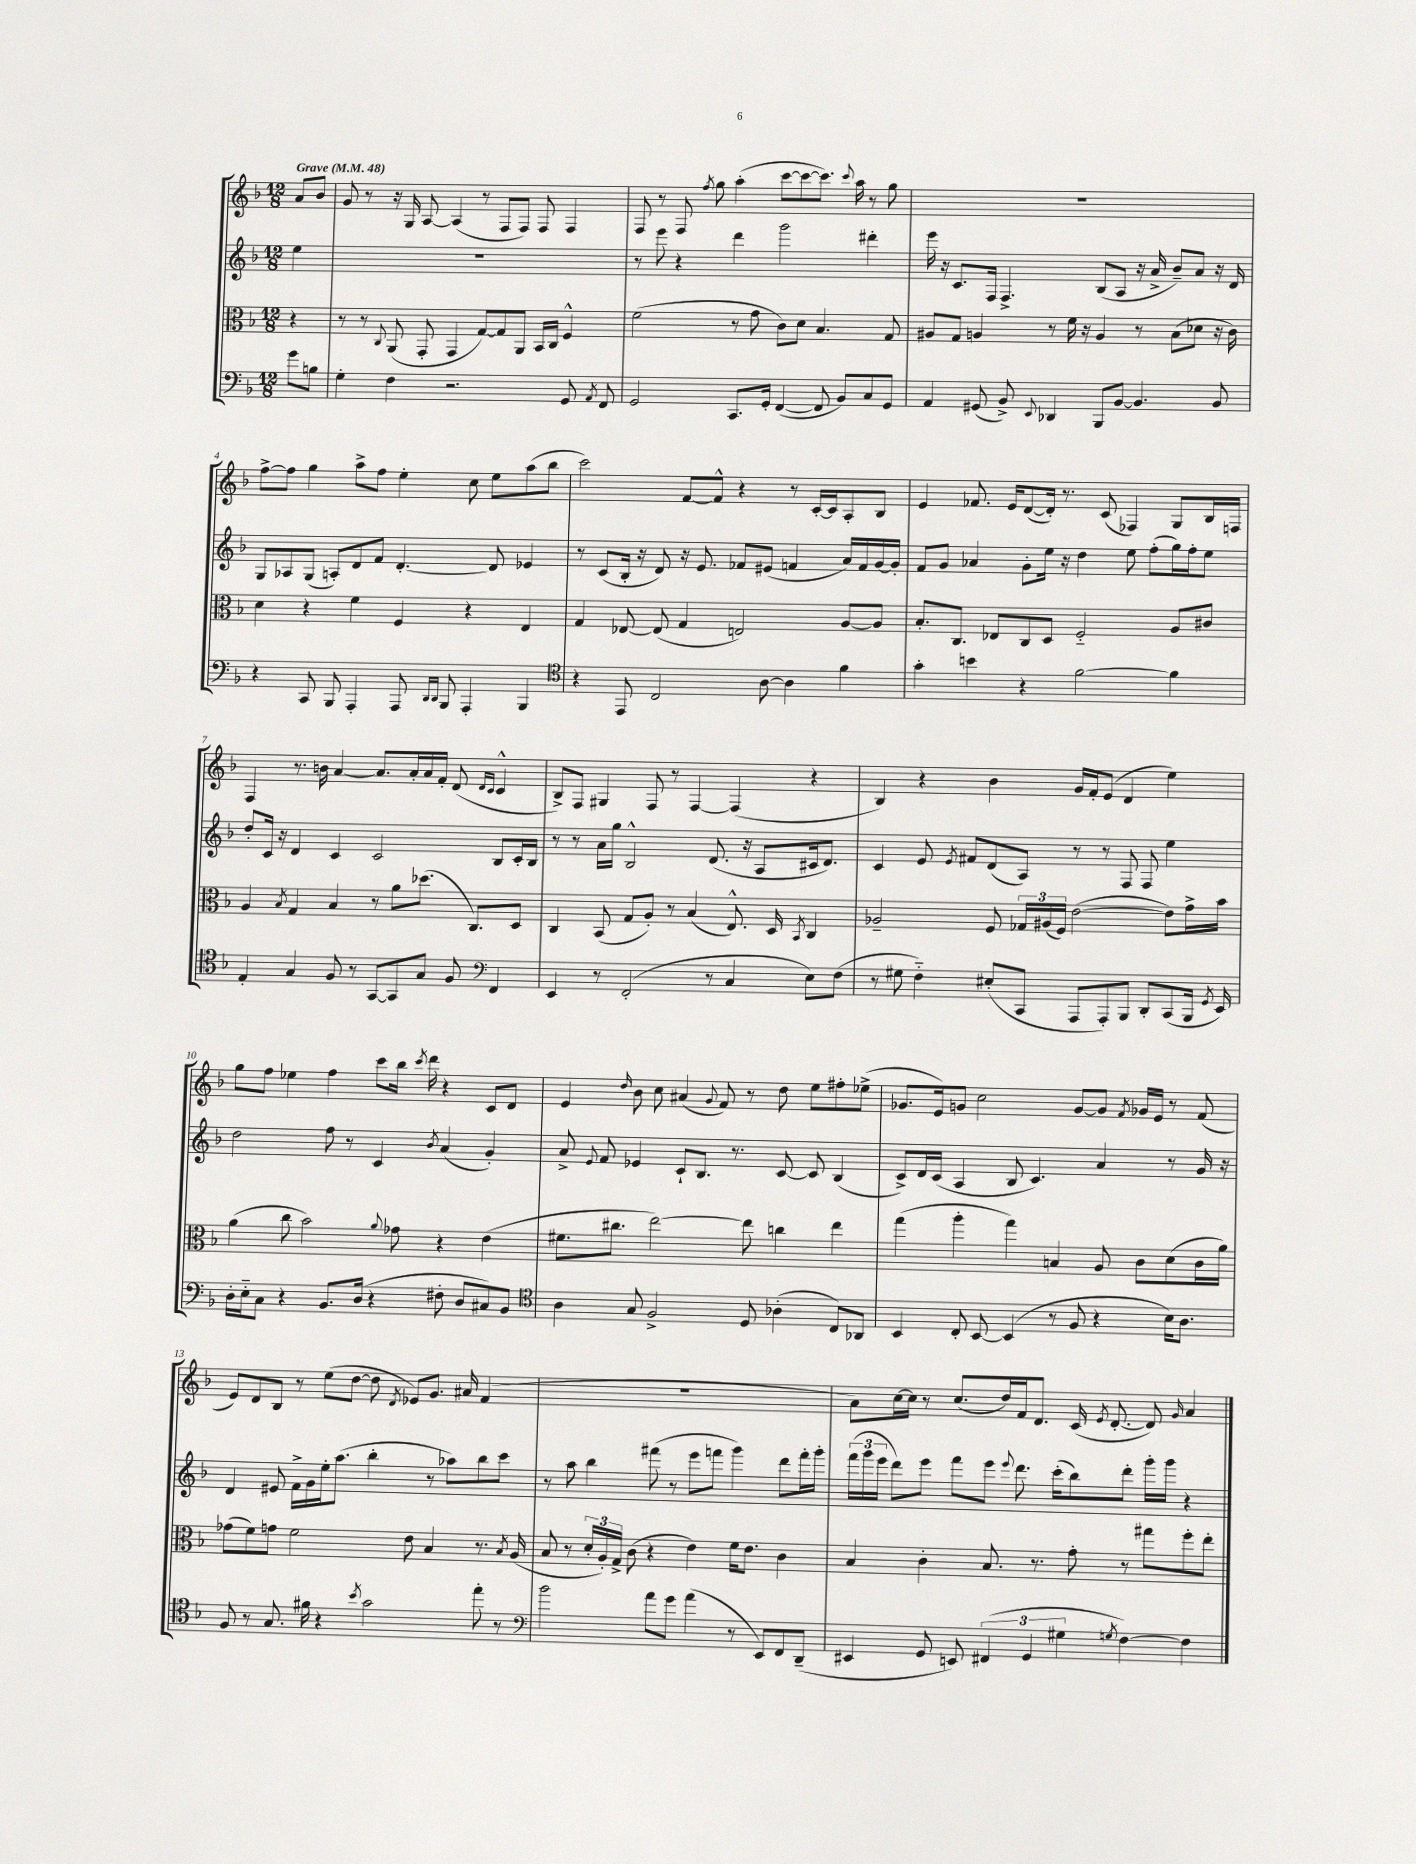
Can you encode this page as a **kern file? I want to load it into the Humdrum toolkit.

**kern	**kern	**kern	**kern
*part4	*part3	*part2	*part1
*staff4	*staff3	*staff2	*staff1
*clefF4	*clefC3	*clefG2	*clefG2
*k[b-]	*k[b-]	*k[b-]	*k[b-]
*M12/8	*M12/8	*M12/8	*M12/8
*MM48	*MM48	*MM48	*MM48
=	=	=	=
!	!	!	!LO:TX:a:B:t=Grave
8g\L	4r	4ee\	8a/L
8Bn\J	.	.	8b-/J
=1	=1	=1	=1
4G'\	8r	1.r	8g/
.	8r	.	8r
.	8qqC/	.	.
4F\	(8AA/	.	16r
.	.	.	16G/
.	8GG'/	.	[8A/
2.r	4GG/	.	(4A/]
.	[8G/L)	.	8r
.	8G/]	.	8F/L
.	8AA/J	.	8F/J)
.	16BB-/LL	.	8F/
.	16C/JJ	.	.
8GG/	4F^^/	.	4F/
8qAA/	.	.	.
8FF/	.	.	.
=2	=2	=2	=2
2GG/	(2f\	8r	8F/
.	.	8eee\	8r
.	.	4r	8F/
.	.	.	8qff/
.	.	.	8gg\
8.CC/L	8r	4ddd\	(4aa'\
.	8g\	.	.
16GG'/Jk	.	.	.
([4FF/	8c\L)	2ggg\	[8ccc\L
.	8d\J	.	8ccc\_
8FF/]	4.B-/	.	8.ccc\J])
8BB-/L)	.	.	.
.	.	.	8qqccc/
.	.	.	16aa\
8C/	.	4ddd#X'\	8r
8GG/J	8G/	.	8gg\
=3	=3	=3	=3
4AA/	8A#X/L	16eee\	1.r
.	.	16r	.
.	8G/J	8.c/L	.
(8GG#X/	4An/	.	.
.	.	16F/Jk	.
8BB-^/)	.	4.F^/	.
8qqEE/	.	.	.
4DD-X/	8r	.	.
.	16f\	.	.
.	16r	.	.
8BBB-/L	4A/	(8B-/L	.
[8BB-/J	.	8A/J	.
4.BB-/]	8r	16r	.
.	.	16a^/	.
.	(8B-\L	8b-~/L)	.
.	8d-X\J	8a/J	.
8BB-/	16r	16r	.
.	16c\)	16d/	.
!!LO:LB:g=z
=4	=4	=4	=4
4r	4d\	8G/L	[8ff^\L
.	.	8A-X/	8ff\J]
8CC/	4r	(8G/J	4gg\
8BBB-/	.	8An'/L)	.
4AAA'/	4f\	8d/	8aa^\L
.	.	8f/J	8ff\J
8AAA/	4F/	[4.d'/	4ee'\
16qqDD/LL	.	.	.
16qqDD/JJ	.	.	.
8BBB-/	.	.	.
4AAA'/	4r	.	8cc\
.	.	8d/]	8ee\L
4BBB-/	4E/	4e-X/	(8aa\
.	.	.	8bb-\J
=5	=5	=5	=5
*clefC4	*	*	*
4r	4G/	8r	2ccc\)
.	.	(8c/L	.
8EE/	[8E-X/	16B-'/Jk	.
.	.	16r	.
2C/	(8E-/]	8d/)	.
.	4G/	16r	[8f/L
.	.	8.e/	.
.	.	.	8f^^/J]
.	2En/)	8f-X/L	4r
[8A\	.	(8e#X/J	.
4A\]	.	4fn/	8r
.	.	.	[16c'/LL
.	.	.	16c/J]
4f\	[8A/L	16a/LL)	8A'/
.	.	16f/	.
.	8A/J]	[16g/	8B-/J
.	.	16g'/JJ]	.
=6	=6	=6	=6
4g'\	8.B-'/L	8f/L	4e/
.	.	8g/J	.
.	8.C/J	.	.
4bn\	.	4a-X/	8.f-X/
.	8E-X/L	.	.
.	.	.	16e/KL
4r	8C/	8g'\L	([8d/
.	8D/J	16ee\Jk	16d'/Jk])
.	.	16r	8.r
[2f\	2F/	4dd\	.
.	.	.	(8c/
.	.	8ee\	4F-X/)
.	.	(8ff'\L	.
4f\]	8A/L	16gg\L)	8G/L
.	.	16ff'\J	.
.	8c#X/J	8ee\J	16B-/L
.	.	.	16Fn/JJ
!!LO:LB:g=z
=7	=7	=7	=7
4E'/	4A/	8dd'/L	4F/
.	.	16c/Jk	.
.	.	16r	.
.	8qB-/	.	.
4G/	4G/	4d/	8.r
.	.	.	16bn\
8F/	4B-/	4c/	[4a/
8r	.	.	.
[8GG/L	8r	2c/	8.a/L]
8GG/]	8a\L	.	.
.	.	.	16a'/L
8G/J	(8.dd-X\J	.	16a/
.	.	.	16f'/JJ
8F/	.	.	(8d/
.	8.C/L)	.	.
*clefF4	*	*	*
.	.	.	16qqd/LL
.	.	.	16qqc/JJ
4FF/	.	8B-/L	4c^^/
.	8D/J	16c'/L	.
.	.	16B-/JJ	.
=8	=8	=8	=8
4EE/	4C/	8r	8B-^/L)
.	.	8r	8F/J
8r	(8BB-/	16a\LL	4G#X/
.	.	16gg\JJ	.
(2FF'/	8G/L	2B-^^/	.
.	8A'/J)	.	8F/
.	8r	.	8r
.	(4B-/	.	[4F/
8r	.	(8.d/	.
4C/	8.E^^/)	.	(4F/]
.	.	16r	.
.	.	8A/L	.
.	16D/	.	.
.	8qBB-/	.	.
8E\L)	4C/	16c#X/k	4r
.	.	8.d/J)	.
(8F\J	.	.	.
=9	=9	=9	=9
8r	2A-X~/	4c/	4B-/)
8G#X\	.	.	.
4F\)	.	8e/	4r
.	.	8qe/	.
.	.	8f#X/L	.
(8E#X'/L	8F/	(8d/	4b-\
8CC/J	24G-X/LL	8A/J)	.
.	(24A#X/	.	.
.	24F/JJ)	.	.
8AAA/L	([2e\	8r	16g/LL
.	.	.	16f'/J
8AAA'/)	.	8r	(8e/J
8BBB-/J	.	8F/	4d/
8DD'/L	.	8F/	.
(8CC/	8e\L])	4ee\	4ee\)
16BBB-/Jk	16g^\L	.	.
8qGG/	.	.	.
16EE/)	16b-\JJ	.	.
!!LO:LB:g=z
=10	=10	=10	=10
16D'\LL	(4a\	2dd\	8gg\L
16E\J	.	.	.
8C\J	.	.	8ff\J
4r	8cc\	.	4ee-X\
.	2b-\)	.	.
8.BB-/L	.	8ff\	4ff\
.	.	8r	.
(16D/Jk	.	.	.
4r	.	4c/	8ccc\L
.	8qqa/	.	.
.	8g-X\	.	16bb-\Jk
.	.	.	8qccc/
.	.	.	16ddd\
.	.	8qb-/	.
8F#X'\	4r	(4a/	4r
8D/L	.	.	.
8C#X/)	(4e\	4g'/)	8c/L
8BB-/J	.	.	8d/J
=11	=11	=11	=11
*clefC4	*	*	*
4A\	8.f#X\L	8a^/	4e/
.	.	8qqe/	.
.	.	8f/	.
.	8.cc#X\J	.	.
.	.	.	16qqdd/
8G/	.	4e-X/	8b-\
2F^/	[2ee\)	.	8cc\
.	.	8c`/L	(4a#X/
.	.	8.B-/J	.
.	.	.	8qqg/
.	.	.	8f/)
.	.	8.r	.
8D/	8ee\]	.	8r
(4A-X'\	4ccn\	[8c/	8dd\
.	.	8c/]	8ee\L
8C/L)	4ee\	(4B-/	8ff#X'\
8AA-X/J	.	.	(8ee-X^\J
=12	=12	=12	=12
4BB-/	(4gg\	8c^/L)	8.g-X/L
.	.	16d/L	.
.	.	(16c/JJ	16e/k)
8C'/	4aa'\	4A/	8gn/J
[8BB-/	.	.	2cc\
(4BB-/]	4gg\)	8B-/	.
.	.	4.c/)	.
8r	4Bn/	.	.
8F/	.	.	[8g/L
4r	8A/	4a/	8g/J]
.	.	.	8qf/
.	8c\L	.	16g-X/LL
.	.	.	16e/JJ
16B-\KL)	(8d\	8r	8r
8.A\J	.	.	.
.	16c\L	16g/	(8f/
.	16a\JJ)	16r	.
!!LO:LB:g=z
=13	=13	=13	=13
8F/	(8g-X\L	4d/	8e/L)
8r	8f\)	.	8d/
8.G/	8gn\J	8e#X/	8B-/J
.	2f\	16f^\LL	8r
16f#X\	.	16g\	.
4r	.	16ee'\J	(8ee\L
.	.	(8.aa\J	.
.	.	.	[8dd\J
8qb-/	.	.	.
2g\	.	4bb-'\	8dd\]
.	.	.	8qd/
.	8e\	.	8e-X/L)
.	4B-/	8r	8.g/J
.	.	8aa-X\L)	.
.	.	.	16a#X/
8ee'\	8.r	8bb-\	(4f/
8r	.	8ccc\J	.
.	8qB-/	.	.
.	(16A/	.	.
=14	=14	=14	=14
*clefF4	*	*	*
2b-\	8B-/	8r	1.r
.	8r	8aa\	.
.	24d'/LL	4bb-\	.
.	24A'/)	.	.
.	24G^/JJ	.	.
.	(8c\	.	.
8a\L	4r	(8fff#X\	.
8g\J	.	8r	.
(4a\	4e\)	8eee\L	.
.	.	8fffn\J	.
8r	16f\KL	4ggg\)	.
.	8.e\J	.	.
8EE/L)	.	.	.
8FF/	4c\	8ddd\L	.
(8DD~/J	.	16fff'\L	.
.	.	16ggg'\JJ	.
=15	=15	=15	=15
4EE#X/	4B-/	(24fff\LL	8a\L)
.	.	24ggg\	.
.	.	24eee\JJ	.
.	.	8ddd\L)	[16cc\L
.	.	.	16cc\JJ]
8GG/	4c'\	8eee\J	8r
8EEn/)	.	8fff\L	(8.cc/L
(6FF#X/	8.B-/	8eee\J	.
.	.	.	16dd/L)
.	.	8qqeee/	.
.	.	8.ddd\	16f/J
6GG/	.	.	.
.	8.r	.	8.d/J
.	.	(16ccc'\KL	.
6G#X\	.	.	.
.	8g'\	8bb-\)	(16c/
.	.	.	8qe/
.	.	.	[8.d'/
8qGn/	.	.	.
[4F\)	8r	8ddd'\J	.
.	8gg#X\L	16ggg'\LL	8d/])
.	.	16ggg\JJ	.
.	.	.	16qqg/
4F\]	8ff'\	4r	4a/
.	8ee'\J	.	.
==	==	==	==
*-	*-	*-	*-
